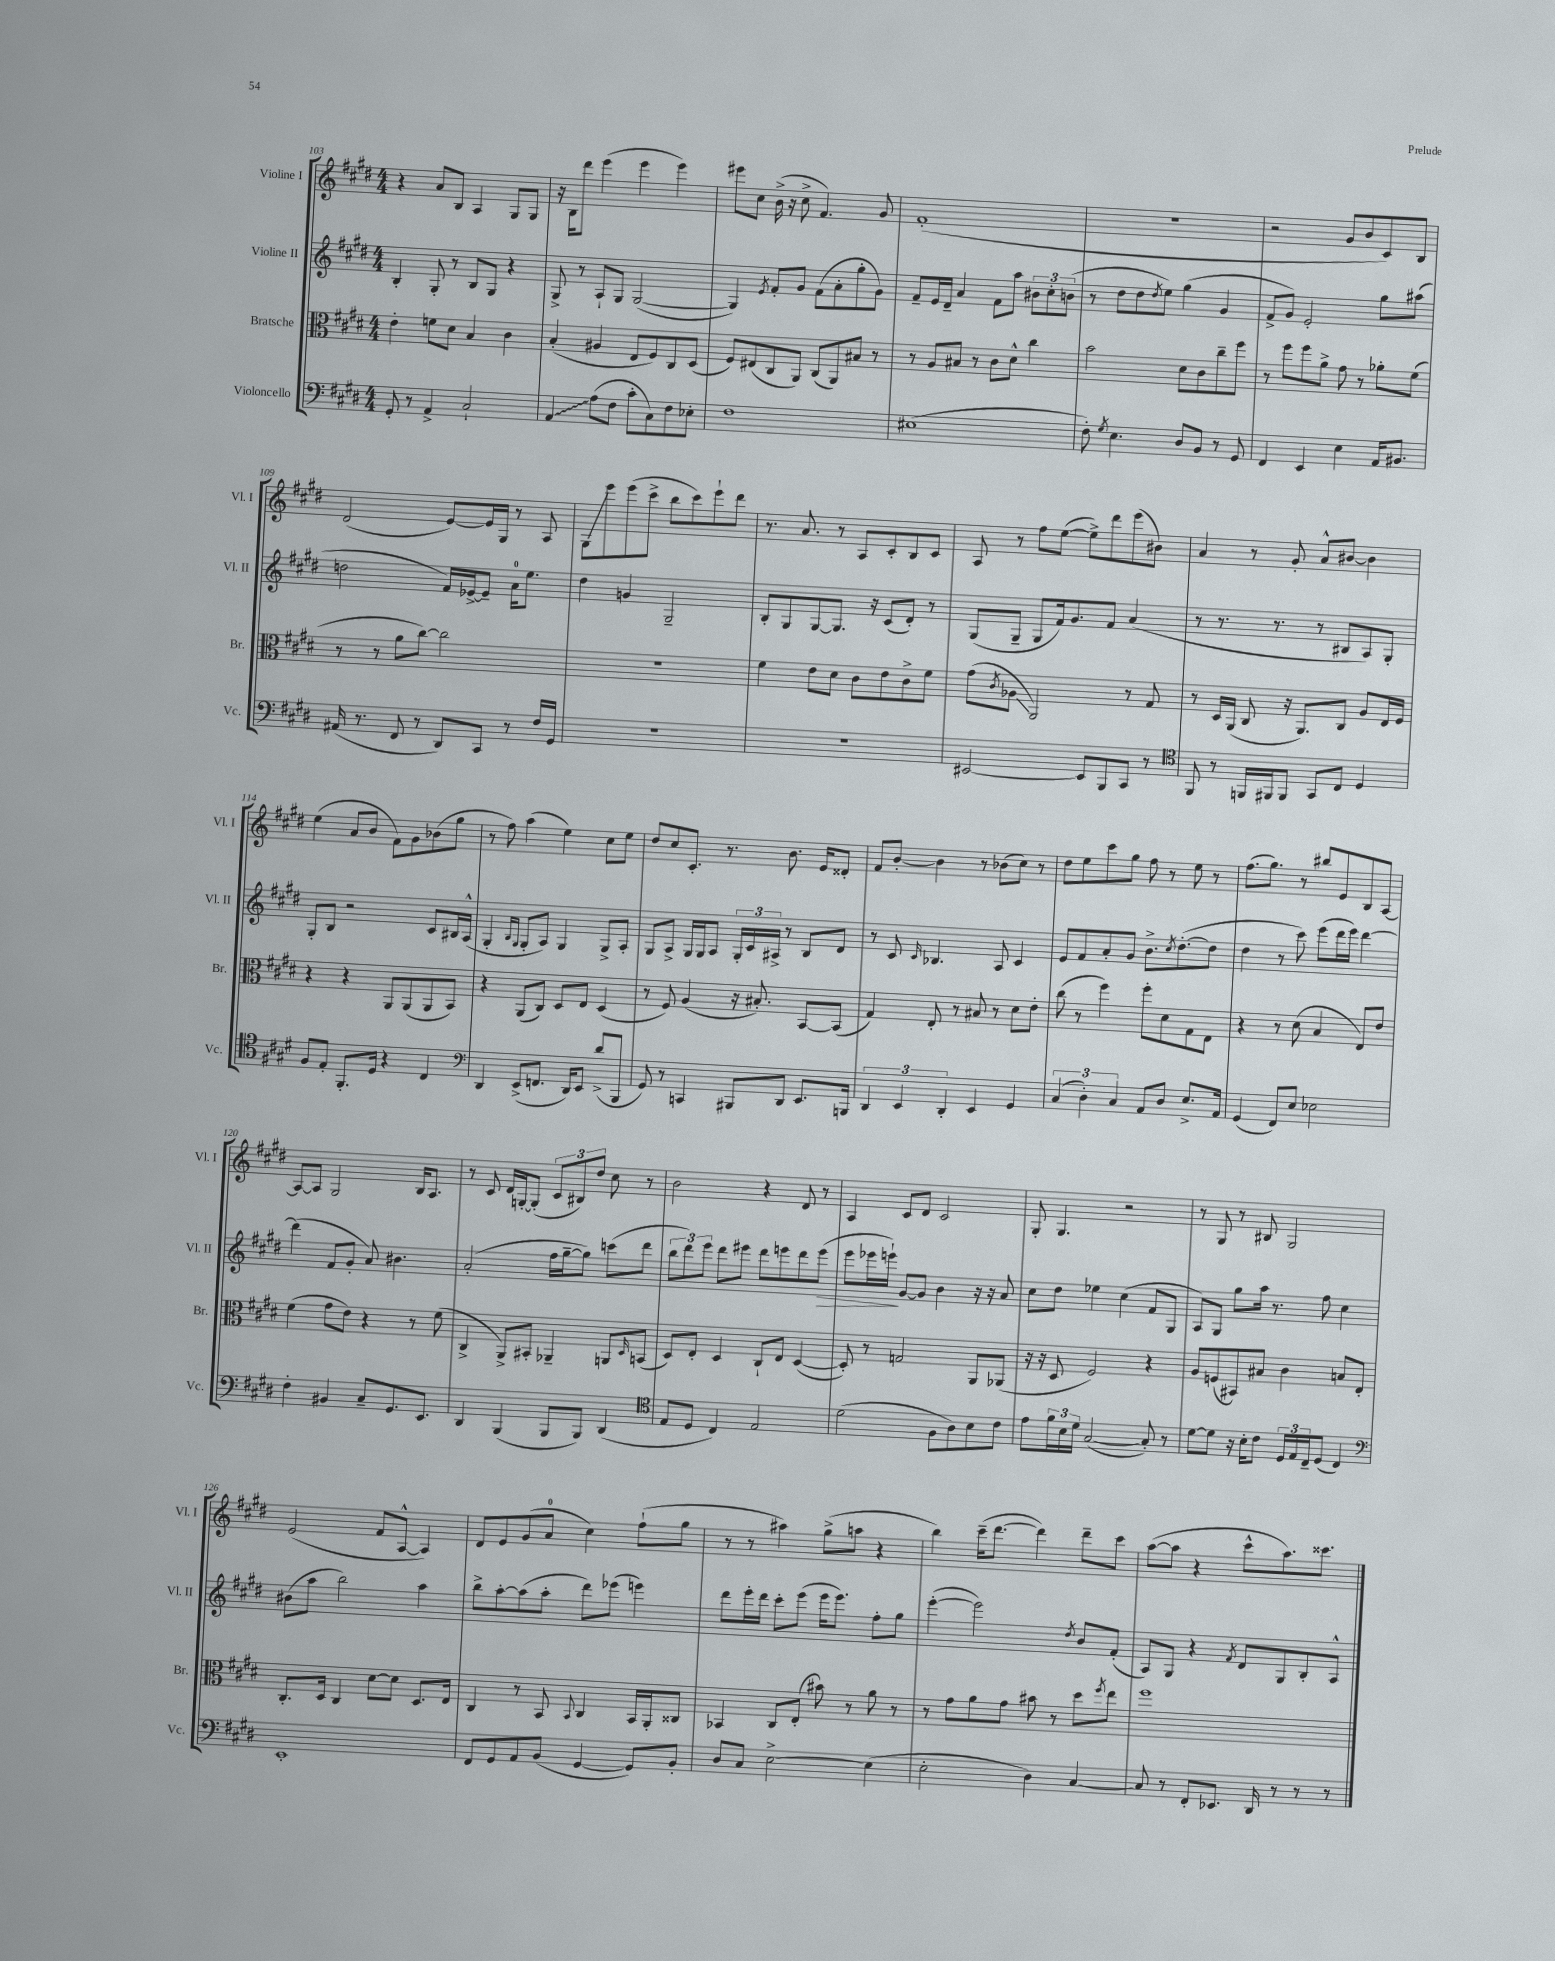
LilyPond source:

<<
\new StaffGroup <<
\new Staff = "s0" \with { instrumentName = "Violine I" shortInstrumentName = "Vl. I" } {
    \clef treble \key e \major \numericTimeSignature \time 4/4
    r4 a'8 b8 a4 gis8 gis8 |
    r16 b16 dis'''8 e'''4( e'''4 e'''4) |
    eis'''8 cis''8 b'16->( r16 cis''8-> fis'4.) gis'8 |
    fis'1-.( |
    r1 |
    r2 gis'8 b'8 cis'8) b8 |
    dis'2( e'8~) e'16 gis16 r8 a8 |
    gis8\glissando e'''8 e'''8( cis'''8-> b''8 cis'''8) e'''8-! dis'''8 |
    r8. a'8. r8 a8 cis'8-. b8 cis'8 |
    a8 r8 fis''8 e''8~( e''8->) dis'''8 e'''8( bis'8) |
    a'4 r8 gis'8-. a'8-^ bis'8~ bis'4 |
    e''4( a'8 b'8 fis'8) gis'8 bes'8( gis''8 |
    r8 fis''8) a''4( e''4) cis''8 e''8 |
    dis''8 cis''8 cis'8.-. r8. b'8. e'16 disis'8-. |
    fis'8 b'8~-. b'4 r8 bes'8( cis''8) r8 |
    dis''8 e''8 cis'''8 gis''8 fis''8 r8 e''8 r8 |
    fis''8.( gis''8.) r8 bis''8 e'8 b8 a8~ |
    a8~ a8 gis2 b16 a8. |
    r8 cis'8 dis'16 g16~-. g8-.( \tuplet 3/2 { cis'8 bis8) dis''8 } cis''8 r8 |
    b'2 r4 dis'8 r8 |
    a4 cis'8 dis'8 cis'2 |
    gis8-. gis4. r2 |
    r8 gis8 r8 bis8 gis2 |
    e'2( fis'8 a8~-^ a4) |
    dis'8 e'8 gis'8( a'8-0 cis''4) fis''8-!( gis''8 |
    r8 r8 ais''4) gis''8->( a''8 r4 |
    b''4) cis'''16--( dis'''8.~ dis'''4) dis'''8-- cis'''8 |
    a''8~( a''8 r4 cis'''8-^ a''8.) cisis'''8. \bar "|." |
}
\new Staff = "s1" \with { instrumentName = "Violine II" shortInstrumentName = "Vl. II" } {
    \clef treble \key e \major \numericTimeSignature \time 4/4
    b4-. gis8-. r8 b8 gis8 r4 |
    gis8-> r8 a8-! gis8 gis2~( |
    gis4) \acciaccatura { e'8 } fis'8-. gis'8 fis'8( a'8-. gis''8-. gis'8) |
    fis'8-- e'16 dis'16-- a'4 fis'8 a''8 \tuplet 3/2 { bis'8 cis''8-. b'8( } |
    r8 dis''8 dis''8 \acciaccatura { dis''8 } e''8) gis''4( gis'4 |
    fis'8-> gis'8) e'2-. gis''8 ais''8( |
    d''2 fis'16) ees'16~-> ees'8-- a'16-0 e''8. |
    dis''4 g'4 gis2-- |
    b8-. gis8 gis8~ gis8. r16 cis'8( dis'8-.) r8 |
    gis8( gis8-- gis8 fis'16) gis'8. fis'8 a'4( |
    r8 r8. r8. r8 bis8 a8) gis8-. |
    gis8-. b8 r2 cis'8 bis16 a16-^( |
    gis4-. \grace { b16 gis16 } gis8-. a8) gis4 gis8-> a8-. |
    gis8 a8-> gis16 gis16 a8 \tuplet 3/2 { gis16-. cis'16 ais16-> } r8 b8 dis'8 |
    r8 cis'8 \grace { cis'16 } bes4. a8 cis'4 |
    e'8 fis'8 a'8-. gis'8 b'8.-> \acciaccatura { cis''8 } dis''8.~-.( dis''8 |
    dis''4 r8 cis'''8) e'''8( dis'''16 e'''16) dis'''4~ |
    dis'''4( fis'8 gis'8-. a'8) bis'4. |
    a'2-.( fis''16 gis''16~-- gis''8) c'''8( dis'''8 |
    \tuplet 3/2 { b''8 dis'''8) e'''8 } dis'''8 eis'''8 dis'''8 e'''8 dis'''8 e'''8\>( |
    e'''8 ees'''16 e'''16-!\!) gis'8~ gis'8 b'4 r16 r16 a'8 |
    cis''8 dis''8 ees''4 cis''4( fis'8 gis8 |
    a8) gis8 gis''8 a''16 r8. fis''8 cis''4 |
    bis'8( a''8 b''2) a''4 |
    b''8-> a''8~-. a''8( a''8-. dis'''8) ees'''8( e'''4) |
    dis'''8 e'''16-. dis'''16 cis'''8-. e'''8( e'''16 e'''8.) fis''8-. gis''8 |
    e'''4~-.( e'''2) \acciaccatura { dis''8 } b'8 fis'8-.( |
    a8) gis8 r4 \acciaccatura { fis'8 } dis'8 gis8 b8-. a8-^ \bar "|." |
}
\new Staff = "s2" \with { instrumentName = "Bratsche" shortInstrumentName = "Br." } {
    \clef alto \key e \major \numericTimeSignature \time 4/4
    e'4-. f'8 dis'8 b4 cis'4 |
    b4-.( ais4 e8 fis8) cis8 dis8( |
    fis8) eis8( cis8 a,8) cis8( a,8) bis8 r8 |
    r8 a8 bis8 r8 cis'8 dis'8-^ cis''4 |
    b'2 dis'8 cis'8 cis''8-- fis''8 |
    r8 fis''8 fis''8 a'8-> gis'8 r8 aes'8-. fis'8( |
    r8 r8 a'8 cis''8~) cis''2 |
    R1 |
    fis'4 e'8 dis'8 cis'8 e'8 cis'8-> fis'8 |
    gis'8( \acciaccatura { cis'8 } aes8\glissando a,2) r8 gis8 |
    r8 dis16 a,16( cis8 r16 a,8.) cis8 a8 e16 fis16 |
    r4 r4 a,8 a,8( a,8 b,8) |
    r4 a,8( cis8) dis8 e8 dis4( |
    r8 fis8) a4( r16 bis8.-.) b,8~ b,8( |
    gis4) e8-. r8 bis8 r8 dis'8 e'8-. |
    cis''8( r8 fis''4) fis''8-. dis'8 gis8 e8 |
    r4 r8 dis'8( b4 e8) e'8 |
    fis'4( gis'8 e'8) r4 r8 fis'8( |
    cis4-> a,8->) bis,8-. aes,4-- a,8 \grace { dis16 } b,8( |
    dis8) e8-. dis4 cis8-! e8 dis4~( |
    dis8-.) r8 g2 a,8 aes,8( |
    r16 r16 dis8 fis2) r4 |
    a8 f8( bis,8) bis8 cis'4 b8 e8-. |
    cis8.-. dis16 cis4 dis'8~ dis'8 dis8. e16 |
    cis4 r8 b,8 \appoggiatura { b,8 } cis4 b,16 a,16-. cisis8 |
    bes,4 cis8 e8-.( bis'8) r8 a'8 r8 |
    r8 gis'8 a'8 gis'8 bis'8 r8 dis''8 \acciaccatura { fis''8 } e''8 |
    fis''1 \bar "|." |
}
\new Staff = "s3" \with { instrumentName = "Violoncello" shortInstrumentName = "Vc." } {
    \clef bass \key e \major \numericTimeSignature \time 4/4
    gis,8-. r8 a,4-> cis2-! |
    \once \override Glissando.style = #'zigzag a,4\glissando a8( fis8 cis'8-. cis8) fis8 ees8-. |
    fis1 |
    eis1( |
    fis8-.) \acciaccatura { gis8 } e4. dis8 b,8 r8 gis,8 |
    fis,4 e,4 e4 a,16 bis,8. |
    ais,16( r8. fis,8 r8 dis,8) cis,8 r8 fis16 gis,16 |
    R1 |
    R1 |
    eis,2~ eis,8 b,,8 cis,8 r8 |
    \clef tenor fis,8 r8 f,16 fis,16 fis,8 gis,8 cis8 dis4 |
    fis8 e8-. fis,8.-. dis16 r4 cis4 |
    \clef bass dis,4 e,8->( f,8. dis,16) e,8 dis'8->( b,,8 |
    gis,8) r8 c,4 bis,,8 dis,8 e,8. b,,16 |
    \tuplet 3/2 { dis,4 e,4 dis,4-. } e,4 gis,4 |
    \tuplet 3/2 { cis4( dis4-.) cis4 } a,8 dis8 e8.-> a,16 |
    gis,4( fis,8) e8 ees2 |
    fis4-. bis,4 cis8-- gis,8. e,8. |
    dis,4 b,,4( b,,8 b,,8) dis,4( |
    \clef tenor e8 dis8 cis4) e2 |
    dis'2( fis8 a8) b8 cis'8 |
    e'8 \tuplet 3/2 { fis'16 b16 dis'16 } gis2~( gis8-.) r8 |
    dis'8~ dis'8 r16 b16-. cis'8 \tuplet 3/2 { dis16 e16 cis16-- } dis8( cis4) |
    \clef bass e,1-. |
    fis,8 gis,8 a,8 b,8( gis,4~ gis,8) b,8-. |
    dis8 cis8 e2~-> e4( |
    e2-. dis4) cis4~ |
    cis8 r8 fis,8-. ees,8. dis,16 r8 r8 r8 \bar "|." |
}
>>
>>
\layout { \context { \Score currentBarNumber = #103 } }
